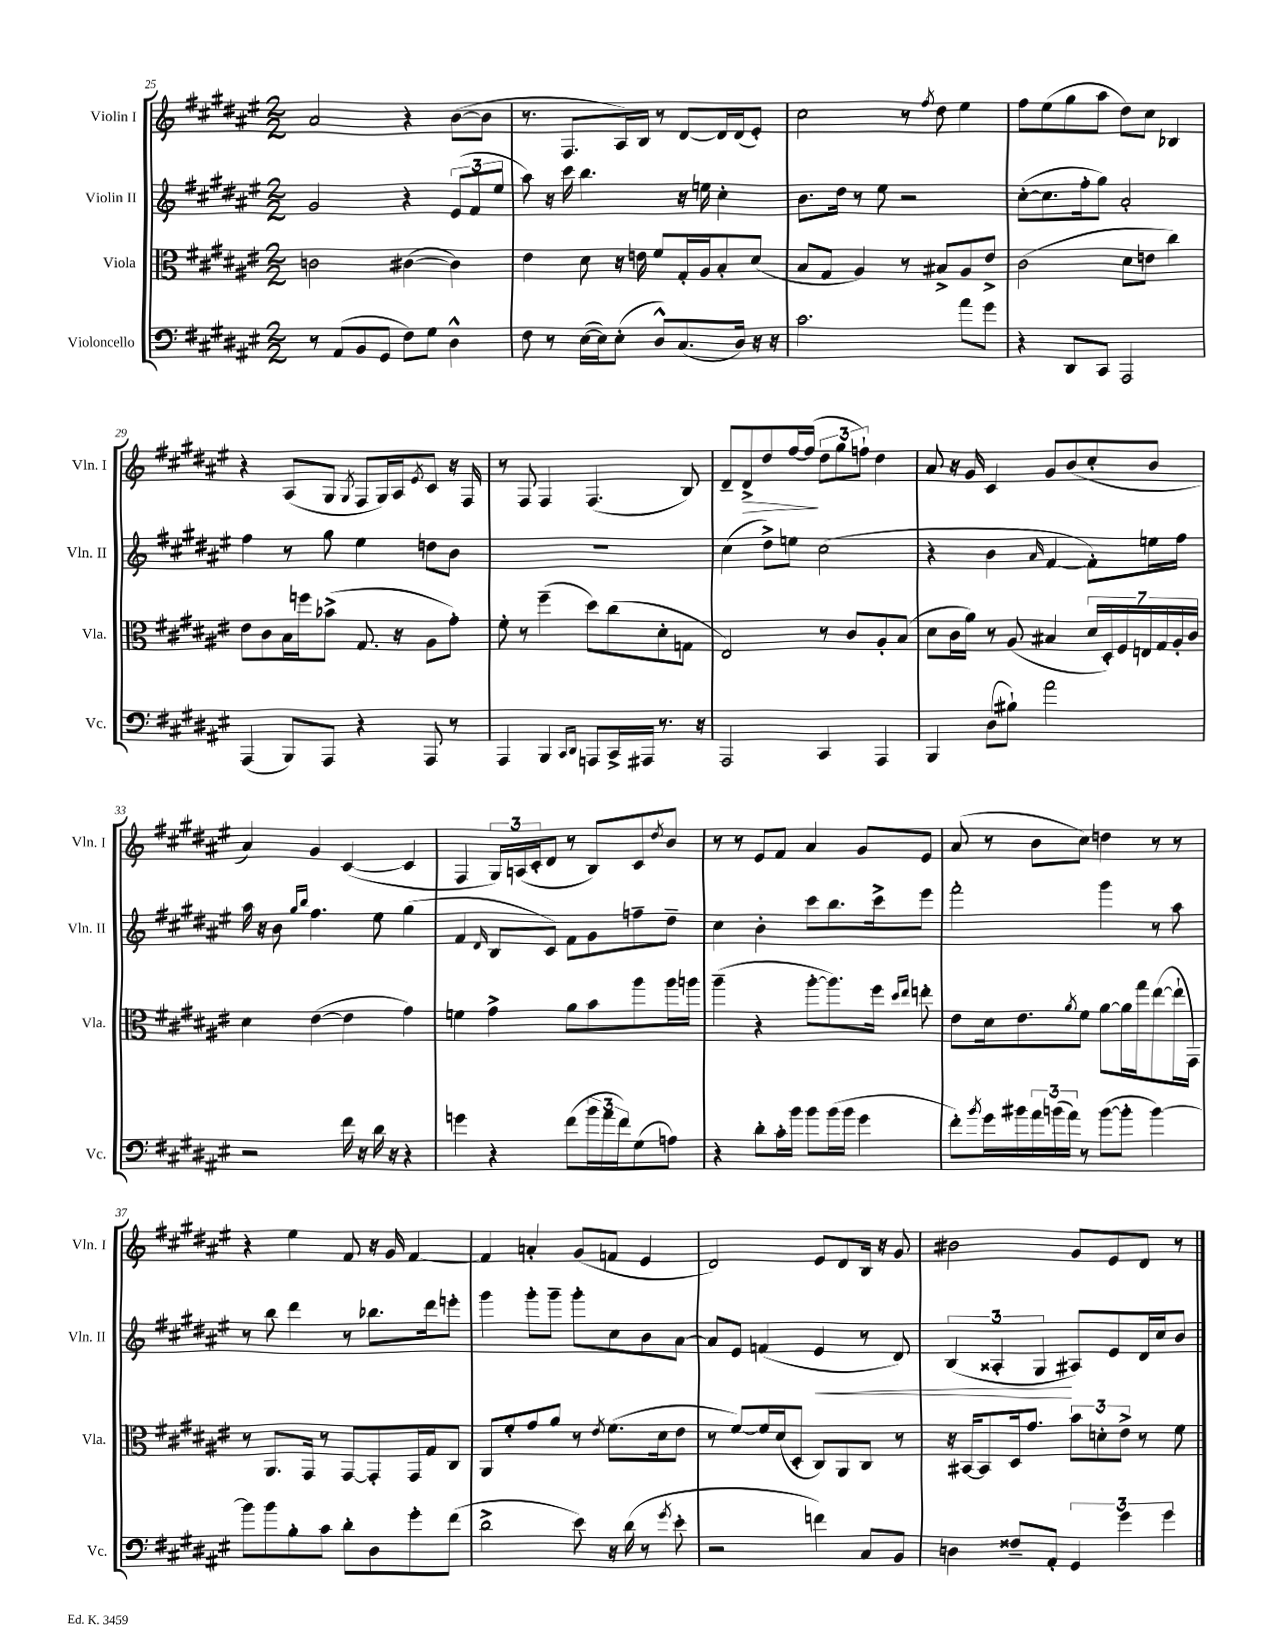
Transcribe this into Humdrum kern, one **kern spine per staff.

**kern	**kern	**kern	**dynam	**kern	**dynam
*part4	*part3	*part2	*part2	*part1	*part1
*staff4	*staff3	*staff2	*staff2	*staff1	*staff1
*I"Violoncello	*I"Viola	*I"Violin II	*	*I"Violin I	*
*I'Vc.	*I'Vla.	*I'Vln. II	*	*I'Vln. I	*
*clefF4	*clefC3	*clefG2	*	*clefG2	*
*k[f#c#g#d#a#e#]	*k[f#c#g#d#a#e#]	*k[f#c#g#d#a#e#]	*	*k[f#c#g#d#a#e#]	*
*M2/2	*M2/2	*M2/2	*	*M2/2	*
=25	=25	=25	=25	=25	=25
8r	2cn\	2g#/	.	2a#/	.
(8AA#/L	.	.	.	.	.
8BB/	.	.	.	.	.
8GG#/J	.	.	.	.	.
8F#\L)	([4c#X\	4r	.	4r	.
8G#\J	.	.	.	.	.
4D#^^\	4c#\])	(12e#/L	.	([8b\L	.
.	.	12f#/	.	.	.
.	.	.	.	8b\J]	.
.	.	12ee#/J	.	.	.
=26	=26	=26	=26	=26	=26
8F#\	4e#\	8aa#\)	.	8.r	.
8r	.	16r	.	.	.
.	.	16ccc#\	.	8.F#/L	.
([16E#\LL	8d#\	4.bb\	.	.	.
16E#\J])	.	.	.	.	.
(8E#'\J	16r	.	.	16A#/L)	.
.	16en\	.	.	16B/JJ	.
8D#^^/L)	8f#/L	.	.	8r	.
(8.C#/	16G#'/L	16r	.	[8d#/L	.
.	16A#/J	16een\	.	.	.
.	8B'/	4cc#'\	.	16d#/L]	.
16D#/Jk)	.	.	.	(16d#/J	.
16r	(8d#/J	.	.	8e#'/J)	.
16r	.	.	.	.	.
=27	=27	=27	=27	=27	=27
2.c#\	8B/L	8.b\L	.	2cc#\	.
.	8G#/J	.	.	.	.
.	.	16dd#\Jk	.	.	.
.	4A#/)	8r	.	.	.
.	.	8ee#\	.	.	.
.	8r	2r	.	8r	.
.	.	.	.	8qff#/	.
.	8B#X^/L	.	.	8dd#\	.
8a#\L	8A#/	.	.	4ee#\	.
8g#\J	8e#^/J	.	.	.	.
=28	=28	=28	=28	=28	=28
4r	(2c#\	([8cc#'\L	.	8ff#\L	.
.	.	8.cc#\]	.	(8ee#\	.
8DD#/L	.	.	.	8gg#\	.
.	.	16ff#'\k	.	.	.
8CC#/J	.	8gg#\J)	.	8aa#\J	.
2AAA#/	8d#\L	2a#'/	.	8dd#\L)	.
.	8en\J	.	.	8cc#\J	.
.	4cc#\)	.	.	4B-X/	.
!!LO:LB:g=z
=29	=29	=29	=29	=29	=29
(4AAA#/	8e#\L	4ff#\	.	4r	.
.	8c#\	.	.	.	.
8BBB/L)	16B\L	8r	.	(8A#/L	.
.	16ffn\J	.	.	.	.
8AAA#/J	(8b-X^\J	8gg#\	.	8G#/J	.
.	.	.	.	8qG#/	.
4r	8.G#/	4ee#\	.	8F#/L	.
.	.	.	.	16G#/L)	.
.	16r	.	.	16A#/J	.
.	.	.	.	8qe#/	.
8AAA#/	8A#\L	8ddn\L	.	8c#/J	.
8r	8g#'\J)	8b\J	.	16r	.
.	.	.	.	16F#/	.
=30	=30	=30	=30	=30	=30
4AAA#/	8f#'\	1r	.	8r	.
.	8r	.	.	8F#/	.
4BBB/	(4ff#~\	.	.	4F#/	.
16qqCC#/LL	.	.	.	.	.
16qqDD#/JJ	.	.	.	.	.
8AAAn/L	8dd#\L)	.	.	(4.F#/	.
16CC#^/L	(8cc#\	.	.	.	.
16AAA#X/JJ	.	.	.	.	.
8.r	8d#'\	.	.	.	.
.	8Gn\J	.	.	8B/)	.
16r	.	.	.	.	.
=31	=31	=31	=31	=31	=31
2AAA#/	2E#/)	(4cc#\	.	8d#~/L	.
!	!	!	!	!	!LO:HP:b
.	.	.	.	8d#^/	>
.	.	8dd#^\L)	.	8dd#/	.
.	.	8een\J	.	[16ff#/L	.
.	.	.	.	(16ff#/JJ]	.
4CC#/	8r	(2cc#\	.	12dd#\L	]
.	.	.	.	12gg#\	.
.	8c#/L	.	.	.	.
.	.	.	.	12ffn`\J)	.
4AAA#/	8A#'/	.	.	4dd#\	.
.	(8B/J	.	.	.	.
=32	=32	=32	=32	=32	=32
4BBB/	8d#\L	4r	.	8a#/	.
.	16c#\L	.	.	16r	.
.	16a#\JJ)	.	.	16g#/	.
(8D#\L	8r	4b\	.	4c#/	.
8B#X`\J)	(8A#/	.	.	.	.
.	.	16qqa#/	.	.	.
2a#\	4B#X/	[4f#/	.	8g#/L	.
.	.	.	.	(8b/	.
.	28d#/LL	8f#'\L])	.	8cc#'/	.
.	28D#'/)	.	.	.	.
.	28F#/	.	.	.	.
.	28En/	.	.	.	.
.	.	16een\L	.	8b/J	.
.	28G#/	.	.	.	.
.	28A#'/	.	.	.	.
.	.	16ff#\JJ	.	.	.
.	28c#/JJ	.	.	.	.
!!LO:LB:g=z
=33	=33	=33	=33	=33	=33
2r	4d#\	16aa#\	.	4a#/)	.
.	.	16r	.	.	.
.	.	8b\	.	.	.
.	.	16qqgg#/LL	.	.	.
.	.	16qqbb/JJ	.	.	.
.	([4e#\	4.ff#\	.	4g#/	.
16f#\	4e#\]	.	.	([4c#/	.
16r	.	.	.	.	.
16d#\	.	8ee#\	.	.	.
16r	.	.	.	.	.
4r	4g#\)	(4gg#\	.	4c#/]	.
=34	=34	=34	=34	=34	=34
4gn\	4fn\	4f#/	.	4F#/	.
.	.	16qqd#/	.	.	.
4r	4g#^\	8B/L	.	24G#/LL)	.
.	.	.	.	(24An/	.
.	.	.	.	24c#'/J	.
.	.	8c#/J)	.	8d#/J	.
(8f#\L	8a#\L	8f#\L	.	8r	.
24b\L	8b\	8g#\	.	8B/L)	.
24a#\	.	.	.	.	.
24f#\J)	.	.	.	.	.
(8G#\	8aa#\	8ffn~\	.	8c#/	.
.	.	.	.	8qdd#/	.
8An\J)	16aa#\L	8dd#~\J	.	8b/J	.
.	16aan\JJ	.	.	.	.
=35	=35	=35	=35	=35	=35
4r	(4aa#~\	4cc#\	.	8r	.
.	.	.	.	8r	.
8d#'\L	4r	4b'\	.	8e#/L	.
16c#'\L	.	.	.	8f#/J	.
16b\JJ	.	.	.	.	.
8b\L	[8aa#'\L	8ccc#\L	.	4a#/	.
(16b\L	8.aa#\])	8.bb\	.	.	.
16b\JJ	.	.	.	.	.
4g#\	.	.	.	8g#/L	.
.	16ff#\Jk	16ccc#^\k	.	.	.
.	16qqdd#/LL	.	.	.	.
.	16qqee#/JJ	.	.	.	.
.	8een'\	8eee#\J	.	8e#/J	.
=36	=36	=36	=36	=36	=36
8f#'\L)	8e#\L	2fff#'\	.	(8a#/	.
8qb/	.	.	.	.	.
16g#\L	16d#\k	.	.	8r	.
16b#X\	8.e#\	.	.	.	.
24a#\	.	.	.	8b\L	.
(24bn\	.	.	.	.	.
24a#\JJ)	.	.	.	.	.
.	8qa#/	.	.	.	.
8r	8f#\J	.	.	8cc#\J)	.
([8b\L	[8a#\L	4ggg#\	.	4ddn\	.
8b'\J]	16a#\L]	.	.	.	.
.	16gg#\J	.	.	.	.
[4b\)	([8ee#\	8r	.	8r	.
.	16ee#`\L]	8aa#\	.	8r	.
.	16GG#\JJ)	.	.	.	.
!!LO:LB:g=z
=37	=37	=37	=37	=37	=37
8b\L]	8r	8r	.	4r	.
8b\	8.AA#/L	8bb\	.	.	.
8B'\	.	4ddd#\	.	4ee#\	.
.	16GG#/Jk	.	.	.	.
8c#\J	8r	.	.	.	.
8d#'\L	[8GG#/L	8r	.	8f#/	.
8D#\	8GG#'/]	8.bb-X\L	.	16r	.
.	.	.	.	16g#/	.
8g#'\	16GG#/L	.	.	[4f#/	.
.	16G#/J	16ddd#\k	.	.	.
(8f#\J	8C#/J	8eeen'\J	.	.	.
=38	=38	=38	=38	=38	=38
2d#^\	8AA#/L	4ggg#\	.	4f#/]	.
.	8f#'/	.	.	.	.
.	8g#/	8ggg#'\L	.	4an'/	.
.	8a#/J	8ggg#~\J	.	.	.
8e#\)	8r	8ggg#'\L	.	(8g#/L	.
.	8qe#/	.	.	.	.
16r	(8.f#\L	8cc#\	.	8fn/J	.
(16d#\	.	.	.	.	.
8r	.	8b\	.	4e#/	.
.	16d#\k	.	.	.	.
8qg#/	.	.	.	.	.
8e#'\	8e#\J	[8a#\J	.	.	.
=39	=39	=39	=39	=39	=39
2r	8r	8a#/L]	.	2d#/)	.
.	[8f#/L)	8e#/J	.	.	.
.	16f#/L]	(4fn/	.	.	.
.	(16d#/J	.	.	.	.
.	8D#'/J	.	.	.	.
!	!	!	!LO:HP:b	!	!
4fn\)	8C#/L)	4e#/	<	8e#/L	.
.	8AA#/	.	.	8d#/	.
8C#/L	8C#/J	8r	.	16B/Jk	.
.	.	.	.	16r	.
8BB/J	8r	8d#/)	.	8g#/	.
=40	=40	=40	=40	=40	=40
4Dn\	16r	(6B/	.	2b#X\	.
.	[16BB#X/KL	.	.	.	.
.	8BB#/]	.	.	.	.
.	.	6A##X'/	.	.	.
8F##X~/L	16D#/k	.	.	.	.
.	8.g#/J	.	.	.	.
.	.	6G#/	.	.	.
8AA#'/J	.	.	.	.	.
6GG#/	12b\L	8A#X/L)	[	8g#/L	.
.	12dn'\	.	.	.	.
.	.	8e#/	.	8e#/	.
6g#\	12e#^\J	.	.	.	.
.	8r	16d#/L	.	8d#/J	.
.	.	16cc#/J	.	.	.
6g#\	.	.	.	.	.
.	8f#\	8b/J	.	8r	.
==	==	==	==	==	==
*-	*-	*-	*-	*-	*-
